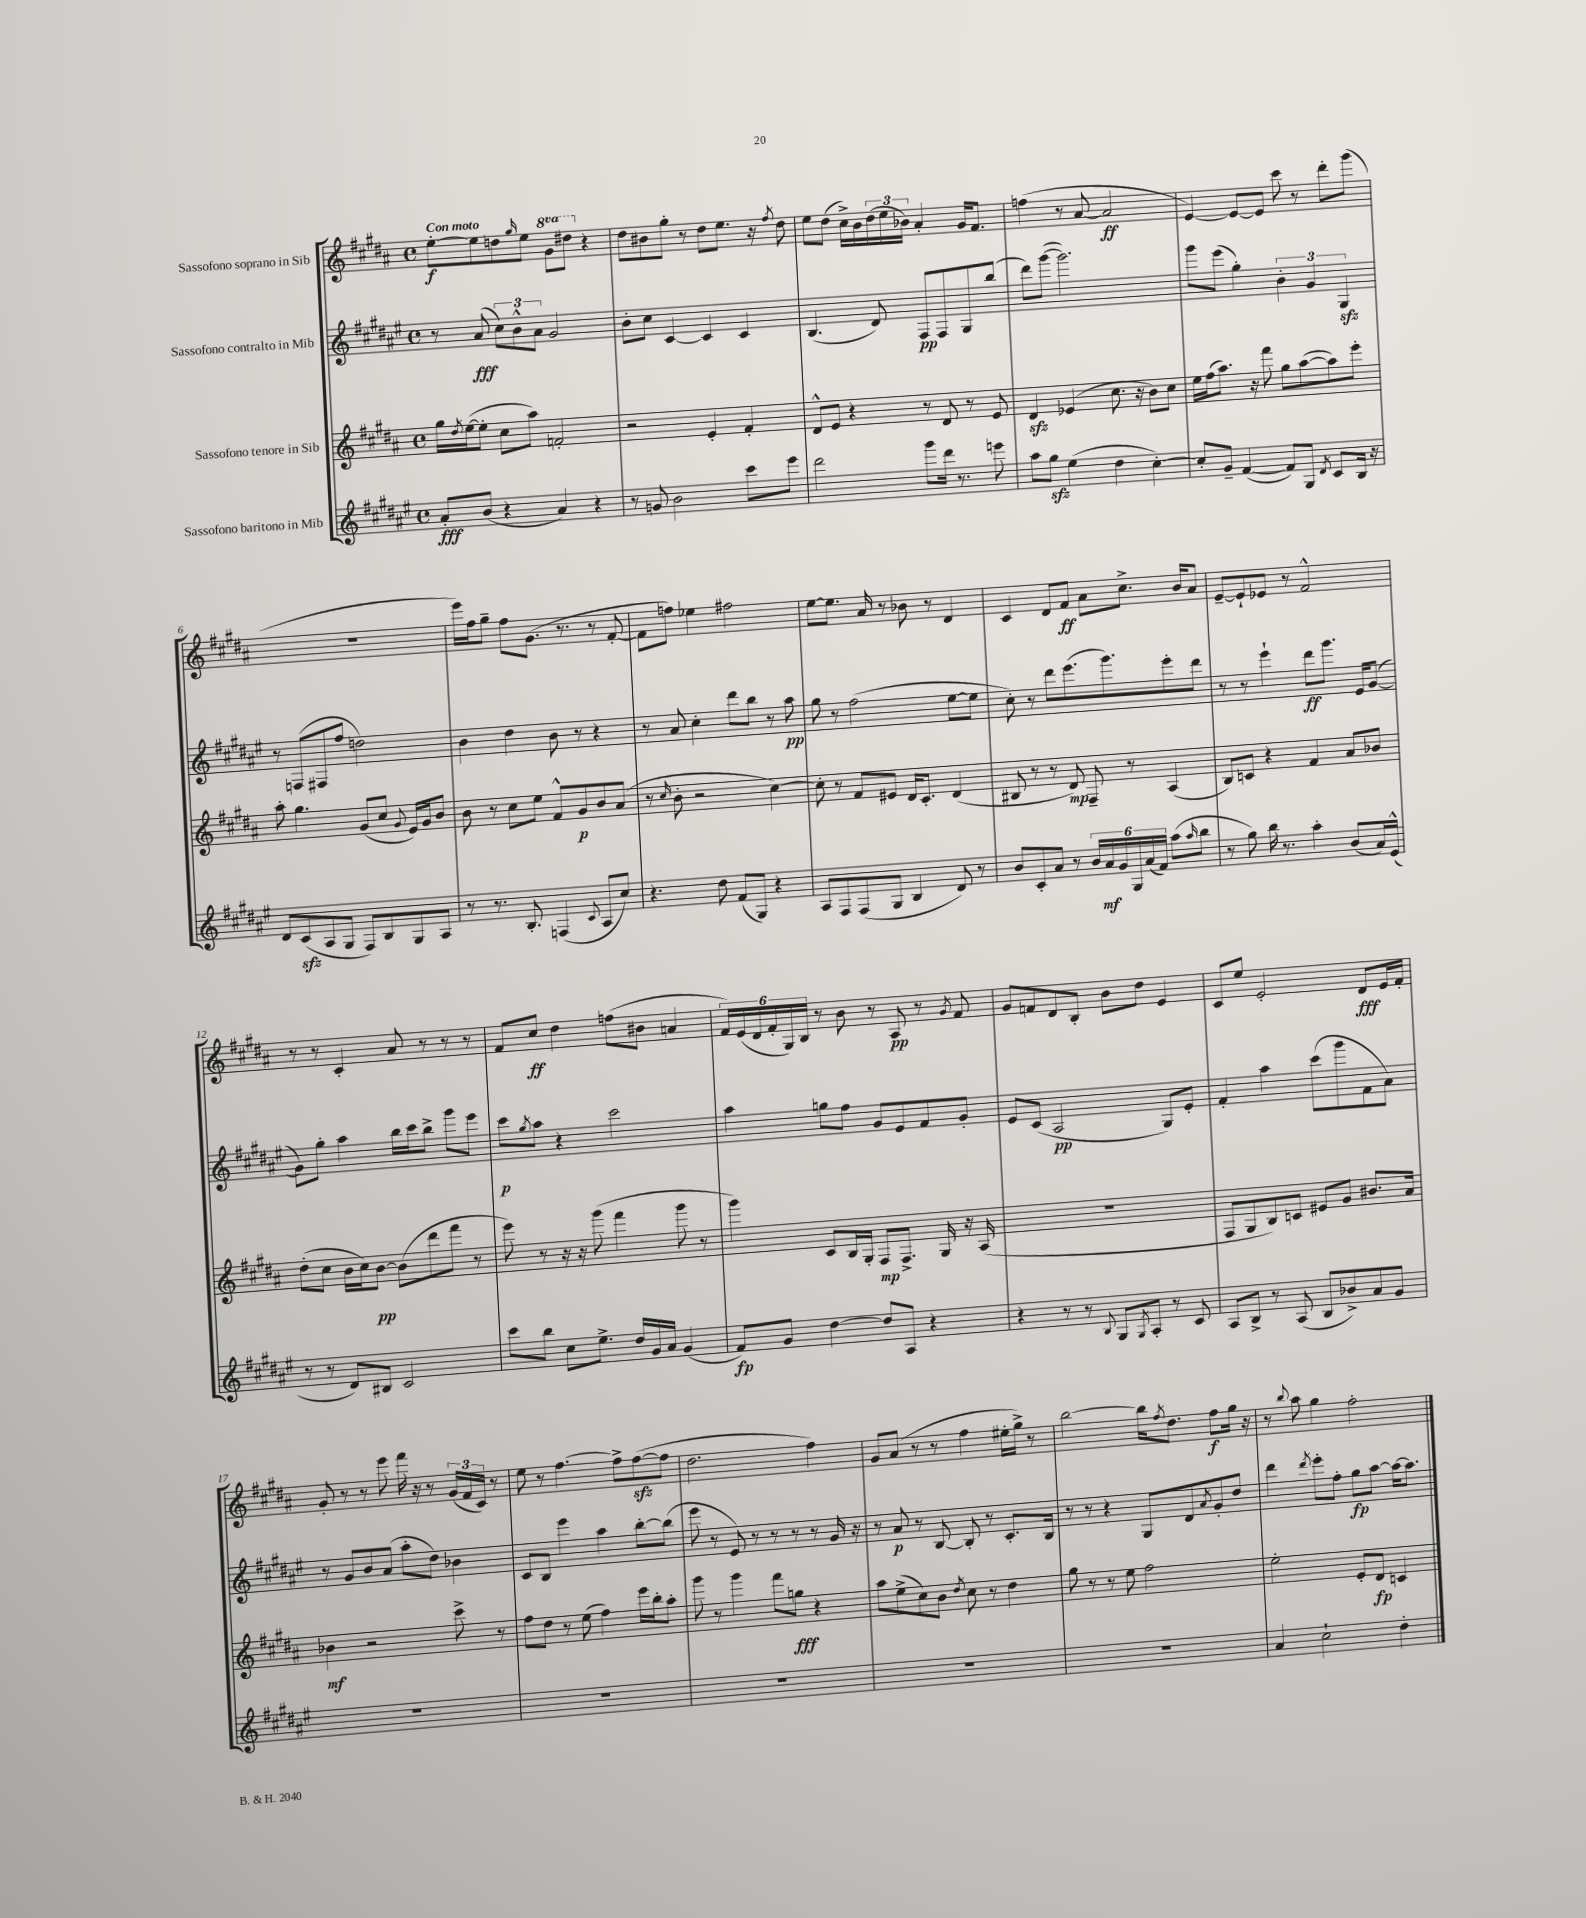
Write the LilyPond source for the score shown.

<<
\new StaffGroup <<
\new Staff = "s0" \with { instrumentName = "Sassofono soprano in Sib" } {
    \clef treble \key b \major \defaultTimeSignature \time 4/4 \set Staff.ottavationMarkups = #ottavation-simple-ordinals \tempo "Con moto"
    e''8~-.\f e''8 d''8 \grace { gis''16 } e''8 \ottava #1 gis''8 dis'''!8 \ottava #0 r4 |
    dis''8 bis'8 gis''8-. r8 dis''8 e''8. r16 \acciaccatura { fis''8 } dis''8 |
    e''8 dis''8( cis''16->) b'16 \tuplet 3/2 { dis''16( e''16 bes'16) } ais'4-. gis'16 fis'8. |
    f''4( r8 ais'8~ ais'2\ff |
    e'4~) e'8~ e'8 cis'''8 r8 dis'''8-. gis'''8( |
    R1 |
    e'''16) fis''16 gis''8-- fis''8 gis'8.( r8. r8 fis'8~-. |
    fis'8 f''8) ees''4 fis''2 |
    e''8~ e''8. ais'16 r8 bes'8 r8 dis'4 |
    cis'4 dis'8 fis'8\ff ais'8 cis''8.-> b'16 ais'8 |
    e'8~-- e'8-! ees'8 r8 fis'2-^ |
    r8 r8 cis'4-. ais'8 r8 r8 r8 |
    fis'8 cis''8\ff dis''4 f''8( bis'8 a'4 |
    \tuplet 6/4 { fis'16) e'16( dis'16 fis'16-. gis16) b16 } r8 b'8 r8 ais8\pp r8 \acciaccatura { gis'8 } fis'8 |
    gis'8 f'8 dis'8 b8-. b'8 dis''8 e'4 |
    cis'8 e''8 e'2-. dis'8\fff e'16 fis'16-. |
    gis'8-. r8 r8 e'''8 fis'''16 r16 r8 \tuplet 3/2 { gis'16( fis'16 cis'16) } r8 |
    e''8 r8 fis''4.~ fis''8-> fis''8~\sfz( fis''8 |
    dis''2. fis''4) |
    gis'8 ais'8( r8 r8 fis''4 eis''16-. gis''16->) r8 |
    b''2~ b''16 \acciaccatura { fis''8 } dis''8. fis''8\f gis''16 r16 |
    r8 \appoggiatura { b''8 } ais''8 gis''4 fis''2-. \bar "|." |
}
\new Staff = "s1" \with { instrumentName = "Sassofono contralto in Mib" } {
    \clef treble \key fis \major \defaultTimeSignature \time 4/4
    r8 ais'8\fff( \tuplet 3/2 { cis''8) b'8-^ ais'8 } gis'2 |
    b'8-. cis''8 cis'4~ cis'4 cis'4 |
    b4.( dis'8) fis8\pp fis8 gis8 b''8( |
    dis'''8) gis'''8~( gis'''2.) |
    gis'''8 eis'''8( gis''4-.) \tuplet 3/2 { b'4-. gis'4 gis4\sfz } |
    r8 f8( fis8 fis''8 d''2) |
    b'4 dis''4 b'8 r8 r4 |
    r8 ais'8 cis''4-. dis'''8 b''8 r8 ais''8\pp |
    gis''8 r8 fis''2( eis''8~ eis''8 |
    cis''8-.) r8 dis'''8 eis'''8.( gis'''8.) eis'''8-. dis'''8 |
    r8 r8 eis'''4-! dis'''8\ff gis'''8. eis'16 gis'8~( |
    gis'8) gis''8-. ais''4 b''16 cis'''16 b''8-> gis'''8 eis'''8 |
    cis'''8\p \acciaccatura { gis''8 } ais''8 r4 cis'''2 |
    ais''4 g''8 fis''8 gis'8 eis'8 fis'8 gis'8-. |
    eis'8 cis'8( ais2\pp gis8) eis'8-. |
    fis'4-. ais''4 cis'''8( gis'''8 fis'8 ais'8) |
    r8 gis'8 b'8 ais'8( ais''8-. dis''8) bes'4 |
    cis'8 b8 eis'''4 ais''4 b''8~-. b''8( |
    eis'''8 r8 eis'8) r8 r8 r8 r8 gis'16 r16 |
    r8 ais'8\p r8 b8~ b8-. r8 cis'8.-. b16 |
    r8 r8 r4 gis8 dis'8 \acciaccatura { ais'8 } gis'8-. dis''8 |
    dis'''4 \acciaccatura { dis'''8 } eis'''8-. fis''8-. gis''8\fp ais''8~ ais''16~ ais''8. \bar "|." |
}
\new Staff = "s2" \with { instrumentName = "Sassofono tenore in Sib" } {
    \clef treble \key b \major \defaultTimeSignature \time 4/4
    gis''16 \acciaccatura { dis''8 } e''16~( e''8-. cis''8 ais''8) f'2-. |
    r2 e'4-. fis'4-. |
    dis'8-^ e'8 r4 r8 dis'8 r8 e'8 |
    dis'4\sfz ees'4( cis''8. r16 b'8) cis''8 |
    e''16 fis''16( ais''8.) r16 fis'''8 gis''8 ais''8~( ais''8) e'''8-. |
    ais''8-. gis''4. gis'8( cis''8 \appoggiatura { gis'8 } e'16) gis'16 b'8 |
    b'8 r8 cis''8 e''8 fis'8-^ gis'8\p b'8 ais'8( |
    r8 \grace { cis''16 } b'8-. r2 cis''4~) |
    cis''8-. r8 fis'8 eis'8 dis'16 cis'8.-. dis'4( |
    bis8 r8 r8 dis'8\mp) fis8-- r8 ais4( |
    b8) c'8 r4 fis'4 ais'8 bes'8 |
    dis''8-.( cis''8 b'16 cis''16) b'8~\pp b'8( dis'''8 fis'''8 r8 |
    e'''8) r8 r16 r16 gis'''8( fis'''4 gis'''8 r8 |
    gis'''4) cis'8 b16 gis16-. fis8\mp fis8.-> gis16 r16 ais16( |
    R1 |
    fis8 gis8 b8) c'8 eis'8 gis'8 bis'8. ais'16 |
    bes'4\mf r2 cis'''8-> r8 |
    fis''8 dis''8 r8 e''8( fis''4) e'''16 b''16-. ais''8-. |
    gis'''8 r8 gis'''4 fis'''8 g''8\fff r4 |
    ais''8 e''8->( cis''8) b'8 \acciaccatura { dis''8 } cis''8 r8 dis''4 |
    gis''8 r8 r8 e''8 fis''2 |
    e''2-. e'8-. dis'8\fp c'4 \bar "|." |
}
\new Staff = "s3" \with { instrumentName = "Sassofono baritono in Mib" } {
    \clef treble \key fis \major \defaultTimeSignature \time 4/4
    ais'8-.\fff b'8( r4 ais'4) r4 |
    r8 g'8 b'2 cis'''8 eis'''8 |
    dis'''2 gis'''8 dis'''16 r8. e'''8 |
    ais''8 gis''8\sfz eis''4( dis''4 cis''4~-.) |
    cis''8-. gis'8-- fis'4~( fis'8) gis8 \acciaccatura { dis'8 } cis'8 b16 r16 |
    dis'8 cis'8\sfz( ais8 gis8 fis8) b8 gis8 ais8 |
    r8 r8. b8.-. f4( \appoggiatura { cis'8 } ais8 cis''8) |
    r4. dis''8 fis'8( gis8) r4 |
    ais8 fis8 fis8( gis8 b4 dis'8) r8 |
    b'8 cis'8-. ais'8 r8 \tuplet 6/4 { b'16 ais'16\mf gis'16 gis16 ais'16( fis'16) } ais''8( \grace { ais''16 } b''8 |
    r8 gis''8) b''16 r8. ais''4-. b'8( ais'16) eis'16-^( |
    r8 r8 dis'8) bis8 cis'2 |
    cis'''8 b''8 cis''8 eis''8.-> dis''16 gis'16 ais'16 gis'4( |
    fis'8\fp) gis'8 dis''4~ dis''8 ais8 r4 |
    r4 r8 r8 \appoggiatura { b8 } gis8 \acciaccatura { gis8 } ais8-. r8 cis'8 |
    ais8 b8-> r8 ais8( b8 bes'8->) ais'8 gis'8 |
    R1 |
    R1 |
    R1 |
    R1 |
    R1 |
    ais'4 cis''2-! dis''4-. \bar "|." |
}
>>
>>
